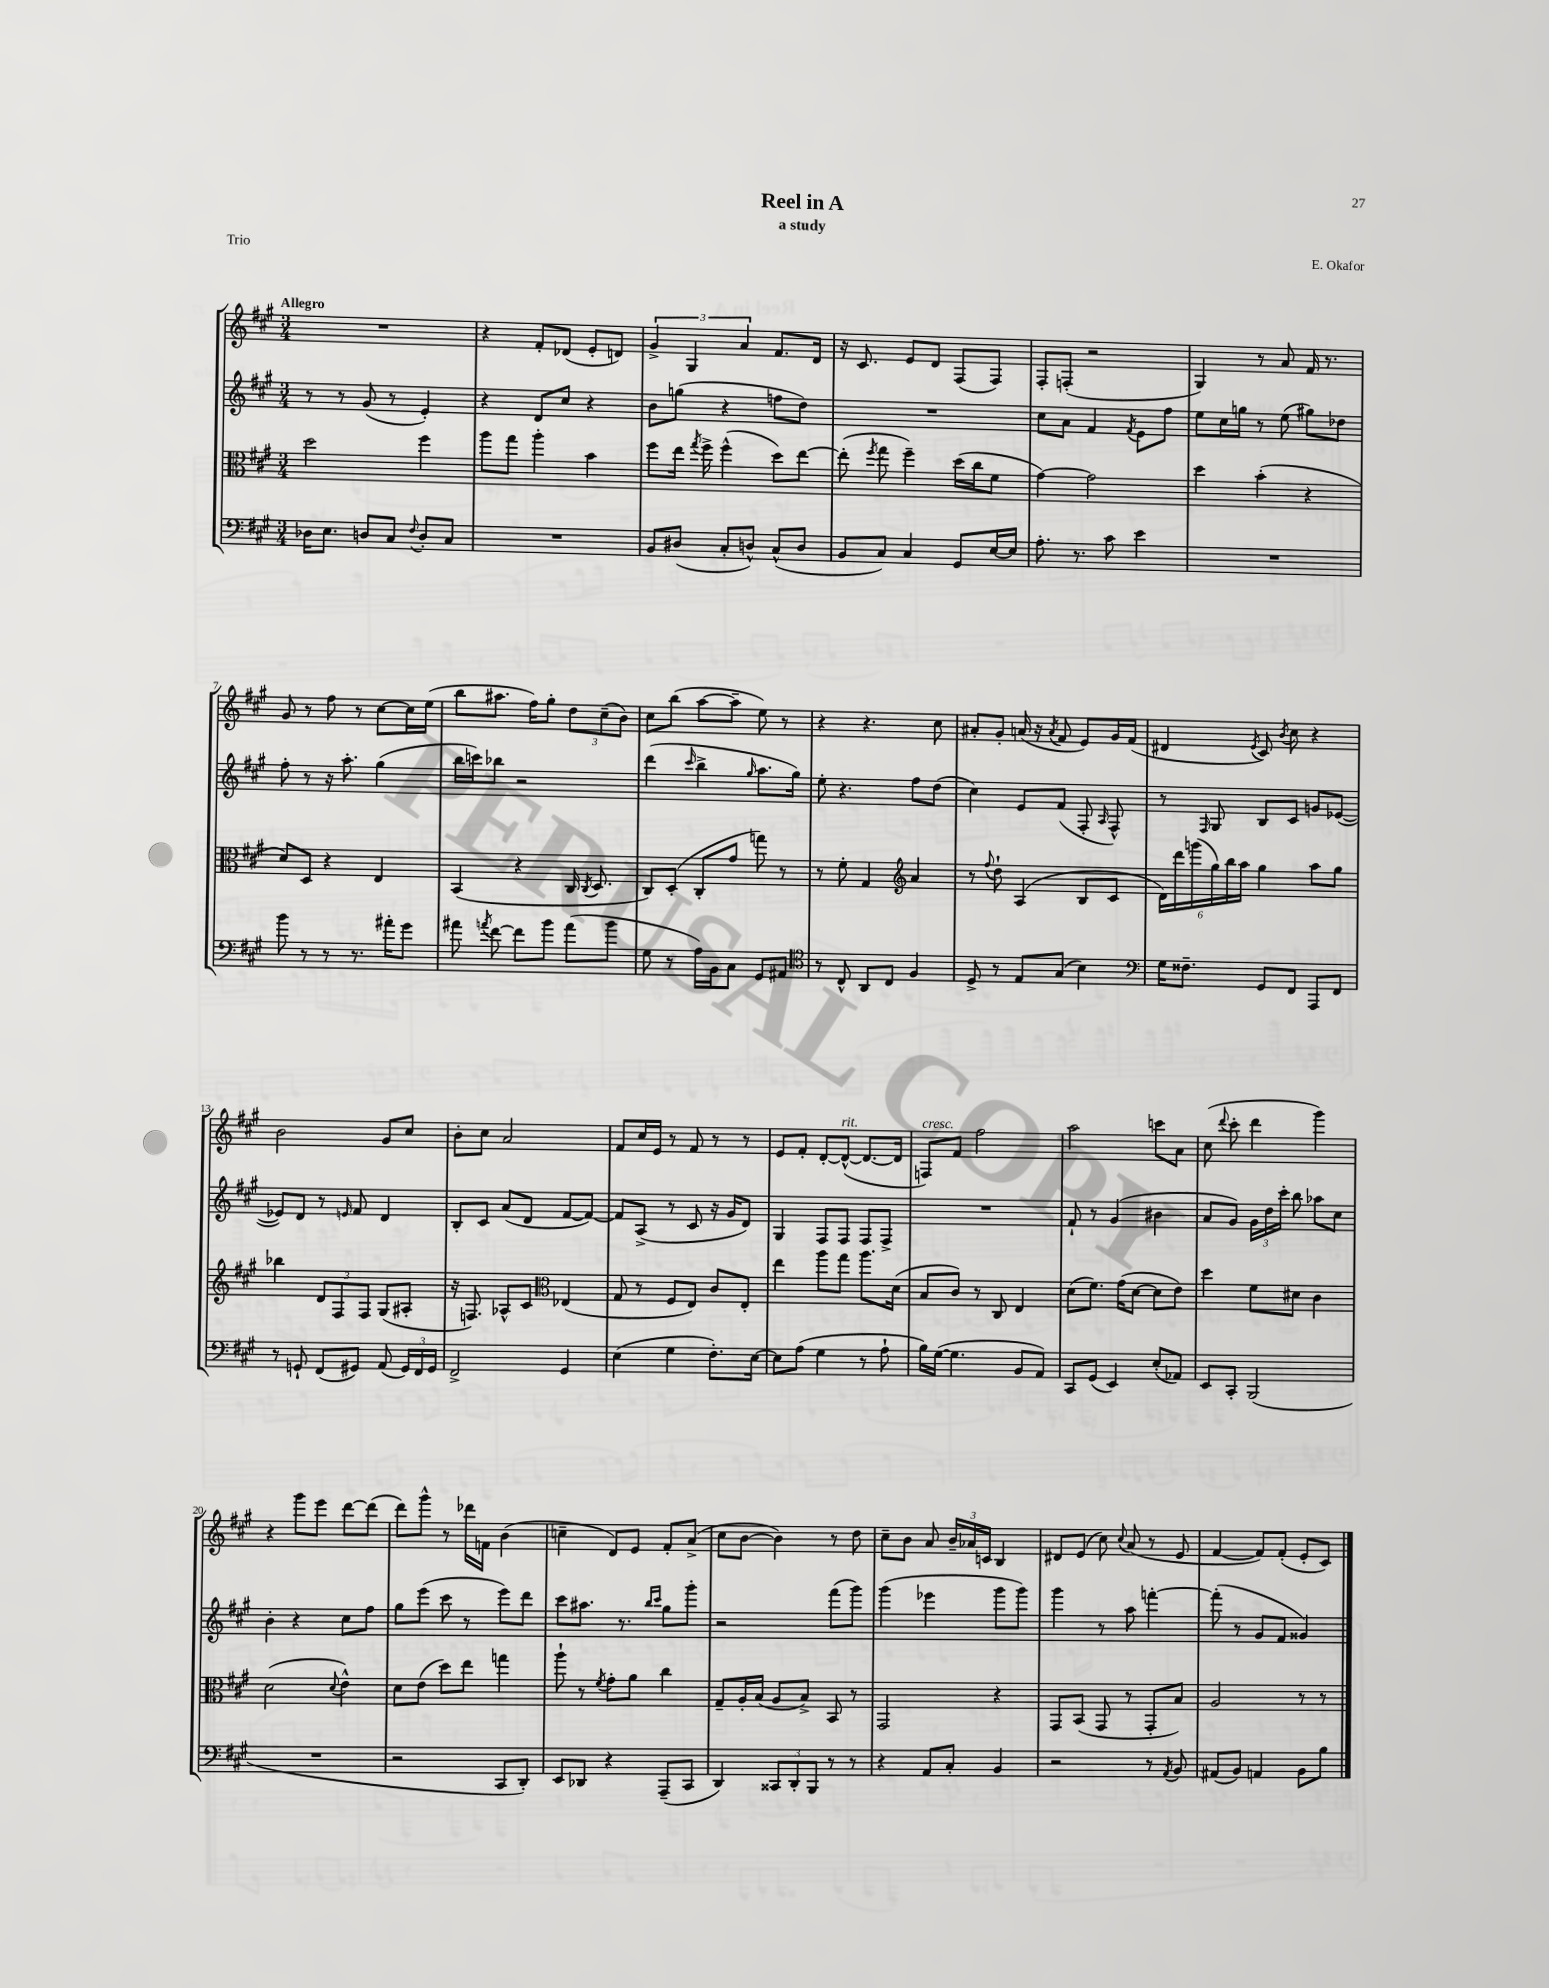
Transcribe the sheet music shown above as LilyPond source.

\header { title = "Reel in A" composer = "E. Okafor" subtitle = "a study" piece = "Trio" }
<<
\new StaffGroup <<
\new Staff = "s0" {
    \clef treble \key a \major \numericTimeSignature \time 3/4 \tempo "Allegro"
    \autoBeamOff R2. |
    r4 fis'8[-. des'8]( e'8[-. d'8]) |
    \tuplet 3/2 { gis'4-> gis4 a'4 } fis'8.[ d'16] |
    r16 cis'8. e'8[ d'8] fis8[( fis8]) |
    fis8[-. f8]-.( r2 |
    gis4) r8 a'8 fis'16 r8. |
    gis'8 r8 fis''8 r8 cis''8[~ cis''16 e''16]( |
    b''8[ ais''8.] fis''16[) gis''8]-. \tuplet 3/2 { d''8[ cis''8--( b'8]) } |
    cis''8[ b''8]( a''8[~ a''8]-- e''8) r8 |
    r4 r4. cis''8 |
    ais'8[-. gis'8]-. a'16( r16 \acciaccatura { a'8 } fis'8 e'8[) gis'16 fis'16]( |
    dis'4 \acciaccatura { e'8 } cis'8) \acciaccatura { b'8 } cis''8 r4 |
    b'2 gis'8[ cis''8] |
    b'8[-. cis''8] a'2 |
    fis'8[ cis''16 e'16] r8 fis'8 r8 r8 |
    e'8[ fis'8]-. d'8[~-. d'8]~-^^\markup { \italic "rit." }( d'8.[~ d'16] |
    f8[^\markup { \italic "cresc." }) fis'8] fis''2 |
    a''2 c'''8[ a'8] |
    cis''8( \appoggiatura { d'''8 } cis'''8-. d'''4 gis'''4) |
    r4 gis'''8[ e'''8] d'''8[~ d'''8]( |
    d'''8[) gis'''8]-^ r8 des'''16[ f'16] b'4( |
    c''4-- d'8[) e'8] fis'8[-. a'8]->( |
    cis''8[ b'8]~ b'4) r8 d''8 |
    cis''8[-- b'8] a'8 \tuplet 3/2 { b'16[-- aes'16 c'16] } b4 |
    dis'8[ e'8]( cis''8) \appoggiatura { cis''8 } a'8( r8 e'8 |
    fis'4~ fis'8[) fis'8]-.( e'8[-. cis'8]) \bar "|." |
}
\new Staff = "s1" {
    \clef treble \key a \major \numericTimeSignature \time 3/4
    \autoBeamOff r8 r8 gis'8( r8 e'4-.) |
    r4 d'8[ cis''8] r4 |
    b'8[ g''8]( r4 f''8[ d''8]) |
    R2. |
    cis''8[ a'8] fis'4 \acciaccatura { fis'8 } e'8[ fis''8] |
    e''8[ cis''16 g''16] r8 e''8( gis''8[) des''8] |
    fis''8-. r8 r16 a''8.-. gis''4( |
    b''16[ c'''16) bes''8] r2 |
    d'''4( \grace { cis'''16 } b''4-> \grace { gis''16 } a''8.[ gis''16]) |
    e''8-. r4. fis''8[ d''8]( |
    cis''4) e'8[ fis'8]( fis8-. \grace { a16 } fis8-^) |
    r8 \grace { fis16 } gis8 b8[ cis'8] g'8[ ees'8]~( |
    ees'8[) d'8] r8 \grace { e'16 } fis'8 d'4 |
    b8[-. cis'8] a'8[( d'8] fis'8[~ fis'8]~) |
    fis'8[ a8]->( r8 cis'8 r16 gis'16[ d'8]) |
    gis4 fis8[ fis8] fis8[ fis8]-> |
    R2. |
    fis'8-! r8 gis'4( bis'4 |
    a'8[ gis'8]) \tuplet 3/2 { gis'16[ d''16 cis'''16]-. } b''8 aes''8[ cis''8] |
    b'4-. r4 cis''8[ fis''8] |
    gis''8[ e'''8]( cis'''8 r8 e'''8[) d'''8] |
    cis'''8[ ais''8.] r8. \grace { b''16[ cis'''16] } gis''8[ gis'''8]-. |
    r2 fis'''8[( gis'''8]) |
    gis'''4( ees'''4 gis'''8[ gis'''8]) |
    gis'''4 r8 a''8 f'''4~-. |
    f'''8-.( r8 gis'8[ fis'8] gisis'4) \bar "|." |
}
\new Staff = "s2" {
    \clef alto \key a \major \numericTimeSignature \time 3/4
    \autoBeamOff d''2 fis''4 |
    a''8[ gis''8] a''4-. b'4 |
    fis''8[ e''16] \acciaccatura { gis''8 } fis''16-> fis''4-^( d''8[) e''8]~ |
    e''8-.( \acciaccatura { fis''8 } gis''8 fis''4--) d''16[( cis''16 fis'8] |
    gis'4~) gis'2 |
    d''4 b'4-.( r4 |
    d'8[) d8] r4 e4 |
    b,4( r4 cis16 \acciaccatura { cis8 } d8. |
    cis8[) d8]-.( cis8[-. gis'8] g''8) r8 |
    r8 fis'8-. gis4 \clef treble a'4 |
    r8 \appoggiatura { fis''8 } d''8-! a4( b8[ cis'8] |
    \tuplet 6/4 { d'16[) d'''16 g'''16( gis''16) b''16 a''16] } gis''4 a''8[ gis''8] |
    bes''4 \tuplet 3/2 { d'8[ fis8 fis8] } gis8[( ais8]-. |
    r16 f8.) aes8[-^ cis'8] \clef alto ees4( |
    gis8 r8 fis8[ e8]) cis'8[ e8]-. |
    e''4 a''8[ gis''8] a''8.[ d'16]( |
    b8[ cis'8]) r8 cis8 e4 |
    d'8[( fis'8.]) gis'16[( d'8]~ d'8[ e'8]) |
    d''4 fis'8[ dis'8] cis'4 |
    d'2( \appoggiatura { d'8 } e'4-^) |
    d'8[ e'8]( d''8[) e''8] g''4 |
    a''8-! r8 \acciaccatura { fis'8 } gis'8[-. a'8] cis''4 |
    gis8[-- a16-. b16]( a8[ b8]->) b,8 r8 |
    gis,2 r4 |
    gis,8[ b,8]( gis,8 r8 gis,8[-. b8]) |
    a2 r8 r8 \bar "|." |
}
\new Staff = "s3" {
    \clef bass \key a \major \numericTimeSignature \time 3/4
    \autoBeamOff des16[ e8.] d8[ cis8] \appoggiatura { fis8 } d8[-. cis8] |
    R2. |
    b,8[ dis8]( cis8[-. d8]-^) cis8[-^( d8] |
    b,8[ cis8]) cis4 gis,8[ e16~ e16] |
    a8.-. r8. cis'8 e'4 |
    R2. |
    b'8 r8 r8 r8. ais'16[-. gis'8] |
    ais'8 \acciaccatura { a'8 } fis'8~ fis'8[ b'8] a'8[( b'8] |
    gis8 r8 a16[) b,16 cis8] gis,8[ ais,8] |
    \clef tenor r8 cis8-^ a,8[ cis8] fis4 |
    d8-> r8 e8[ gis8]( b4) |
    \clef bass gis16[ fisis8.]-- gis,8[ fis,8] a,,8[ fis,8] |
    r8 g,8-! fis,8[( gis,8]) a,8( \tuplet 3/2 { gis,16[) fis,16 gis,16] } |
    fis,2-> gis,4 |
    e4( gis4 fis8.[-.) e16]~ |
    e8[ a8]( gis4 r8 a8-! |
    b16[) gis16]~( gis4. b,8[ a,8]) |
    cis,8[ gis,8]( e,4) e8[-.( aes,8]) |
    e,8[ cis,8]-. b,,2( |
    R2. |
    r2 cis,8[ d,8]-.) |
    e,8[ des,8] r4 a,,8[--( cis,8] |
    d,4) \tuplet 3/2 { cisis,8[ d,8-. b,,8] } r8 r8 |
    r4 a,8[ cis8]-. b,4 |
    r2 r8 \acciaccatura { a,8 } b,8 |
    ais,8[( b,8]) a,4 b,8[ b8] \bar "|." |
}
>>
>>
